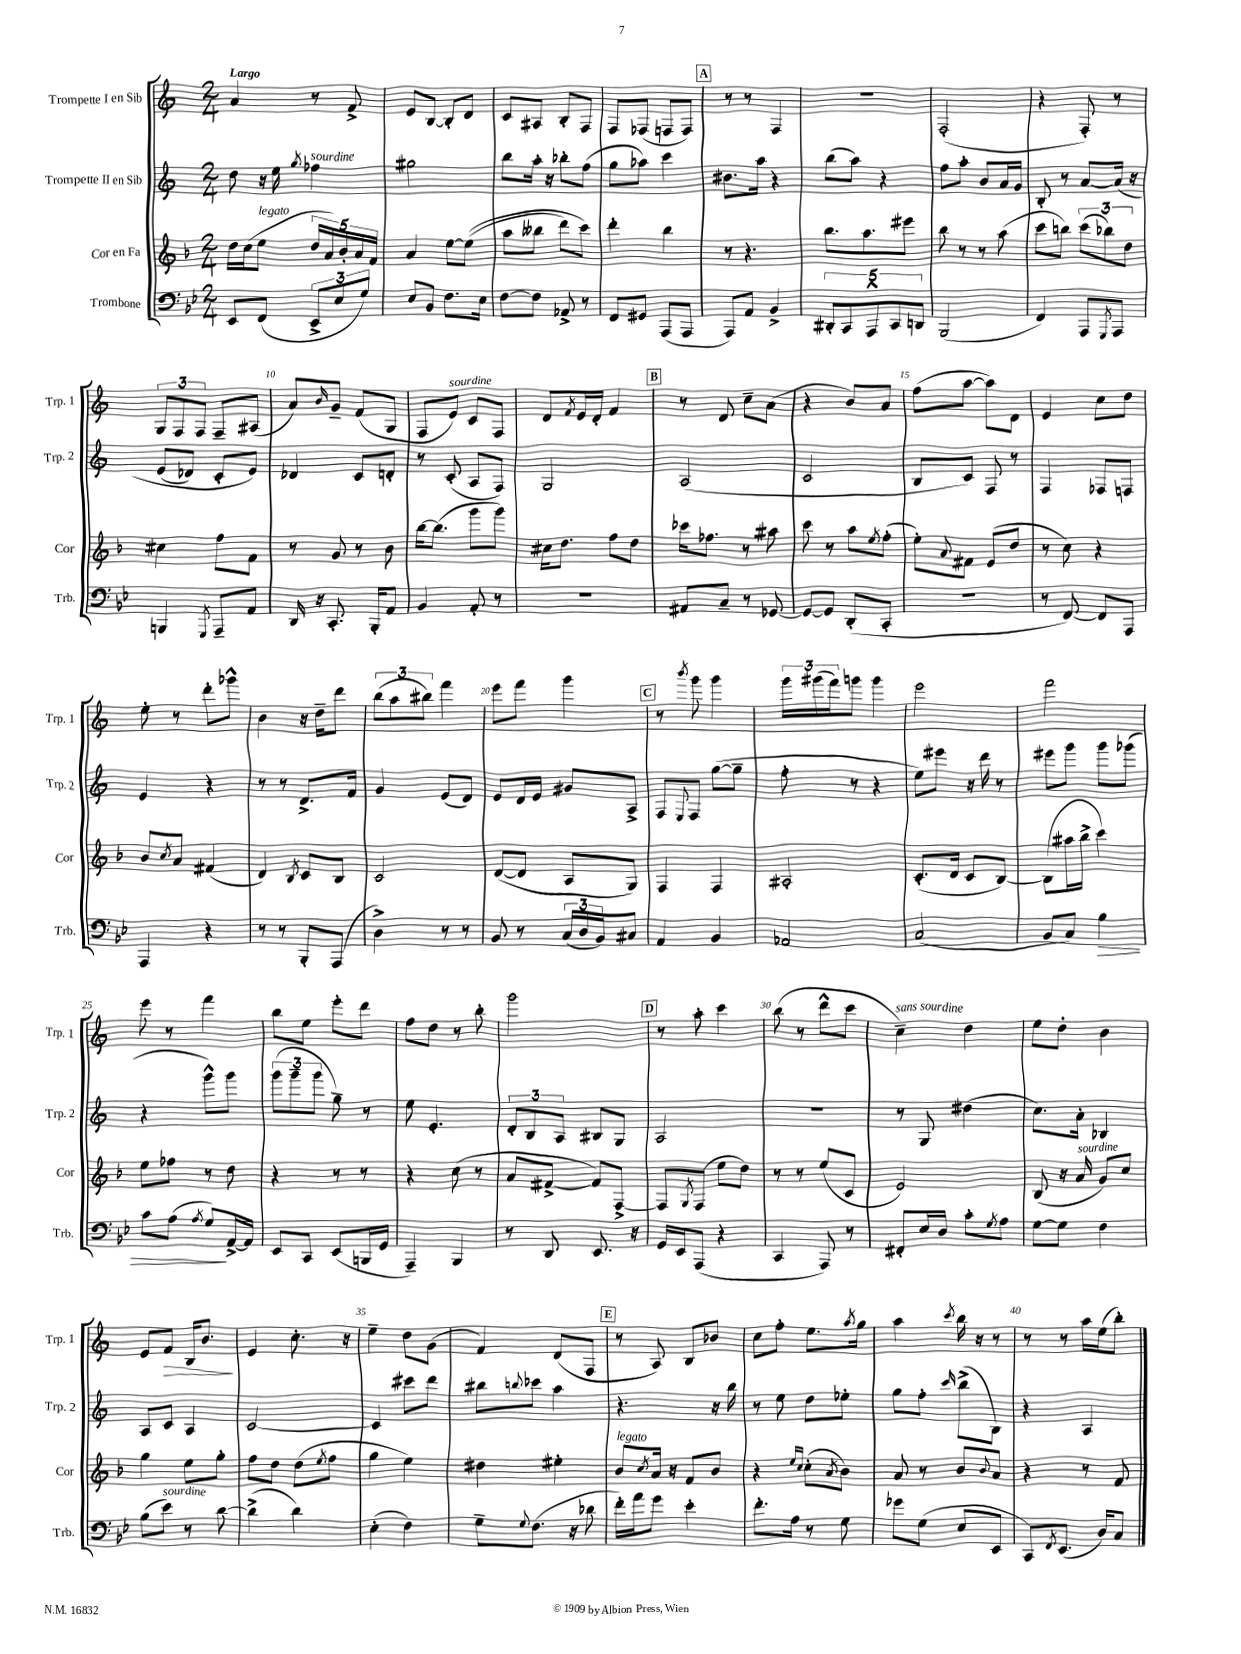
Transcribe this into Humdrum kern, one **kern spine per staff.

**kern	**dynam	**kern	**kern	**kern	**dynam
*part4	*part4	*part3	*part2	*part1	*part1
*staff4	*staff4	*staff3	*staff2	*staff1	*staff1
*I"Trombone	*	*I"Cor en Fa	*I"Trompette II en Sib	*I"Trompette I en Sib	*
*I'Trb.	*	*I'Cor	*I'Trp. 2	*I'Trp. 1	*
*clefF4	*	*clefG2	*clefG2	*clefG2	*
*k[b-e-]	*	*k[b-]	*k[]	*k[]	*
*M2/4	*	*M2/4	*M2/4	*M2/4	*
=1	=1	=1	=1	=1	=1
!	!	!	!	!LO:TX:a:B:t=Largo	!
8EE-/L	.	16dd\LL	8dd\	4a/	.
.	.	(16cc\J	.	.	.
!	!	!LO:TX:a:i:t=legato	!	!	!
(8FF/J	.	8ee\J	16r	.	.
.	.	.	16ee\	.	.
.	.	.	8qgg/	.	.
!	!	!	!LO:TX:a:i:t=sourdine	!	!
12EE-^/L	.	20dd/LL	4ff-X\	8r	.
.	.	20a/)	.	.	.
12E-/	.	.	.	.	.
.	.	20b-'/	.	.	.
.	.	.	.	8f^/	.
.	.	20a/	.	.	.
12G/J)	.	.	.	.	.
.	.	20f/JJ	.	.	.
=2	=2	=2	=2	=2	=2
8E-/L	.	4a/	2gg#X\	8e/L	.
8BB-/J	.	.	.	[8B/J	.
8.F\L	.	[8ee\L	.	8B'/L]	.
.	.	((8ee\J]	.	8d/J	.
16E-\Jk	.	.	.	.	.
=3	=3	=3	=3	=3	=3
[8F\L	.	8aa\L	8bb\L	8c/L	.
8F\J]	.	8bb--X\J	16aa'\Jk	8A#X/J	.
.	.	.	16r	.	.
8AA-X^/	.	8ddd\L)	8bb-X'\L	8B'/L	.
8r	.	8ccc\J)	(8ff\J	8F/J	.
=4	=4	=4	=4	=4	=4
8FF/L	.	4ddd'\	8gg\L	8F/L	.
8GG#X/J	.	.	8aa-X\J)	(8F-X/J	.
(8AAA/L	.	4bb-\	4ccc\	8Fn/L	.
8AAA/J	.	.	.	8F/J)	.
!!LO:REH:place=s1:t=A
=5	=5	=5	=5	=5	=5
8AAA/L)	.	8r	8.b#X\L	8r	.
8AA/J	.	4.r	.	8r	.
.	.	.	16aa\Jk	.	.
4BB-^/	.	.	4r	4F/	.
=6	=6	=6	=6	=6	=6
10DD#X'/L	.	8.bb-\L	(8bb\L	2r	.
10CC/	.	.	.	.	.
.	.	.	8aa\J)	.	.
.	.	8.aa\	.	.	.
10AAA^^/	.	.	.	.	.
.	.	.	4r	.	.
10CC/	.	.	.	.	.
.	.	8eee#X\J	.	.	.
10DDn/J	.	.	.	.	.
=7	=7	=7	=7	=7	=7
(2BBB-/	.	8bb-\	8ff\L	(2F'/	.
.	.	8r	8aa'\J	.	.
.	.	8r	8b/L	.	.
.	.	(8aa\	16a/L	.	.
.	.	.	16g/JJ	.	.
=8	=8	=8	=8	=8	=8
4FF/)	.	8ccc\L	8B'/	4r	.
.	.	8bbn\J)	8r	.	.
8AAA/L	.	(12ccc\L	[8a/L	8F'/)	.
.	.	12bb-X\)	.	.	.
8qGGG/	.	.	.	.	.
8AAA/J	.	.	(16a/Jk]	8r	.
.	.	12dd\J	.	.	.
.	.	.	16r	.	.
!!LO:LB:g=z
=9	=9	=9	=9	=9	=9
4BBBn/	.	4cc#X\	(8e/L	12G/L	.
.	.	.	.	12F/	.
.	.	.	8d-X/J)	.	.
.	.	.	.	12F/J	.
8qGGG/	.	.	.	.	.
8AAA~/L	.	8ff\L	8c'/L	8F~/L	.
8AA/J	.	8f\J	8e/J)	(8A#X/J	.
=10	=10	=10	=10	=10	=10
16DD/	.	8r	4d-X/	8a/L)	.
16r	.	.	.	.	.
.	.	.	.	16qqb/	.
8.CC'/	.	8g/	.	8g~/J	.
.	.	8r	8c/L	(8f/L	.
16BBB-'/KL	.	.	.	.	.
8AA/J	.	8b-\	8dn'/J	8G/J	.
=11	=11	=11	=11	=11	=11
4BB-/	.	[16bb-\KL	8r	8F/L	.
.	.	(8.bb-\J]	.	.	.
!	!	!	!	!LO:TX:a:i:t=sourdine	!
.	.	.	(8c'/	8e/J)	.
8AA'/	.	8ggg\L	8A/L	8c/L	.
8r	.	8ggg\J)	8F/J)	8F/J	.
=12	=12	=12	=12	=12	=12
2r	.	16cc#X\KL	2G/	8d/L	.
.	.	8.dd\J	.	.	.
.	.	.	.	8qf/	.
.	.	.	.	16e/L	.
.	.	.	.	16d'/JJ	.
.	.	8ff\L	.	4f/	.
.	.	8dd\J	.	.	.
!!LO:REH:place=s1:t=B
=13	=13	=13	=13	=13	=13
8AA#X/L	.	16ccc-X\KL	(2A/	8r	.
.	.	8.ff-X\J	.	.	.
8C~/J	.	.	.	8d/	.
8r	.	8r	.	8cc~\L	.
[8GG-X/	.	8aa#X\	.	(8a\J	.
=14	=14	=14	=14	=14	=14
8GG-/L_	.	8ccc\	2c/	4r	.
8GG-/J]	.	8r	.	.	.
(8DD'/L	.	8aa\L	.	8b/L)	.
.	.	8qee/	.	.	.
8CC'/J	.	(8ff'\J	.	8a/J	.
=15	=15	=15	=15	=15	=15
2r	.	8ee'\L)	8B/L	(8ff\L	.
.	.	8qqa/	.	.	.
.	.	8f#X\J	8c/J)	[8aa\J	.
.	.	(8e/L	8F/	8aa\L])	.
.	.	8dd/J	8r	8d\J	.
=16	=16	=16	=16	=16	=16
8r	.	8r	4F/	4e/	.
[8FF/)	.	8cc\)	.	.	.
8FF/L]	.	4r	8F-X/L	8cc\L	.
8AAA/J	.	.	8Fn/J	8dd\J	.
!!LO:LB:g=z
=17	=17	=17	=17	=17	=17
4AAA/	.	8b-/L	4e/	8ee'\	.
.	.	8qcc/	.	.	.
.	.	8a/J	.	8r	.
4r	.	(4f#X/	4r	8ddd'\L	.
.	.	.	.	8ggg-X^^\J	.
=18	=18	=18	=18	=18	=18
8r	.	4d/)	8r	4b\	.
8r	.	.	8r	.	.
.	.	8qB-/	.	.	.
8BBB-'/L	.	8c/L	8.d^/L	16r	.
.	.	.	.	16dd~\KL	.
(8AAA/J	.	8B-/J	.	8ddd\J	.
.	.	.	16f/Jk	.	.
=19	=19	=19	=19	=19	=19
4D^\)	.	2c/	4g/	(12bb\L	.
.	.	.	.	12aa\	.
.	.	.	.	12bb#X\J)	.
8r	.	.	(8e/L	4fff\	.
8r	.	.	8d/J)	.	.
=20	=20	=20	=20	=20	=20
8BB-/	.	([8d/L	8e/L	8eee\L	.
8r	.	8d/J]	16d/L	8fff\J	.
.	.	.	16e/JJ	.	.
(24C/LL	.	8A/L	8g#X/L	4ggg\	.
24D/	.	.	.	.	.
24BB-/J)	.	.	.	.	.
8C#X/J	.	8G/J)	8A^/J	.	.
!!LO:REH:place=s1:t=C
=21	=21	=21	=21	=21	=21
4AA/	.	4F/	8F/L	8r	.
.	.	.	8qqE/	8qbbb/	.
.	.	.	8F/J	8ggg\	.
4BB-/	.	4F/	([8gg\L	4ggg\	.
.	.	.	8gg~\J]	.	.
=22	=22	=22	=22	=22	=22
2AA-X/	.	2A#X'/	8ff'\	24ggg\LL	.
.	.	.	.	(24ggg#X\	.
.	.	.	.	24fff\J)	.
.	.	.	8r	8gggn\J	.
.	.	.	4r	4ggg\	.
=23	=23	=23	=23	=23	=23
(2C/	.	(8.c'/L	8ee\L)	2eee\	.
.	.	.	8eee#X\J	.	.
.	.	16d/Jk	.	.	.
.	.	8c/L	16r	.	.
.	.	.	16ddd\	.	.
.	.	[8B-/J)	8r	.	.
=24	=24	=24	=24	=24	=24
8BB-/L	.	(8B-\L]	8eee#X\L	2fff\	.
8C/J)	.	16aa#X\L	8ggg\J	.	.
.	.	16bb-^\JJ	.	.	.
!	!LO:HP:b	!	!	!	!
4B-\	>	4ccc\)	8ggg\L	.	.
.	.	.	(8ggg-X\J	.	.
!!LO:LB:g=z
=25	=25	=25	=25	=25	=25
8c\L	.	8ee\L	4r	8eee\	.
(8A\J	.	8ff-X\J	.	8r	.
8qA/	.	.	.	.	.
8G/L)	.	8r	8ggg^^\L)	4fff\	.
[16AA^/L	]	8dd\	8ggg\J	.	.
16AA/JJ]	.	.	.	.	.
=26	=26	=26	=26	=26	=26
8EE-/L	.	4r	(12ggg\L	8bb\L	.
.	.	.	12ggg~\	.	.
8CC/J	.	.	.	8ee\J	.
.	.	.	12ggg\J	.	.
(8EE-/L	.	8r	8gg~\)	8eee'\L	.
16BBBn/L	.	8r	8r	8ddd\J	.
16GG/JJ	.	.	.	.	.
=27	=27	=27	=27	=27	=27
4AAA~/)	.	4r	8ee\	8ff\L	.
.	.	.	4.e'/	8dd\J	.
4BBB-/	.	(8cc\	.	8r	.
.	.	8r	.	8bb'\	.
=28	=28	=28	=28	=28	=28
8r	.	8a/L	12d'/L	2ggg\	.
.	.	.	12B/	.	.
8DD/	.	[8f#X^/J	.	.	.
.	.	.	12A/J	.	.
8.EE-/	.	8f#/L])	8B#X/L	.	.
.	.	[8F^/J	8G/J	.	.
16r	.	.	.	.	.
!!LO:REH:place=s1:t=D
=29	=29	=29	=29	=29	=29
16GG/LL	.	8F/L]	2A/	8r	.
16EE-/J	.	.	.	.	.
.	.	8qG/	.	.	.
(8AAA/J	.	(8F/J	.	8aa'\	.
4r	.	8ee\L	.	4ccc\	.
.	.	8dd\J)	.	.	.
=30	=30	=30	=30	=30	=30
4CC/	.	8r	2r	(8bb\	.
.	.	8r	.	8r	.
8AAA/)	.	(8ee/L	.	8ddd^^\L	.
8r	.	8c/J	.	8ccc\J	.
=31	=31	=31	=31	=31	=31
!	!	!	!	!LO:TX:a:i:t=sans sourdine	!
8FF#X'/L	.	2e/)	8r	4cc~\)	.
16E-/L	.	.	8G/	.	.
16D/JJ	.	.	.	.	.
8c'\L	.	.	(4dd#X\	4dd\	.
8qG/	.	.	.	.	.
8A\J	.	.	.	.	.
=32	=32	=32	=32	=32	=32
[8G\L	.	(8B-/	8.cc\L)	8ee\L	.
8G\J]	.	16r	.	8dd'\J	.
!	!	!LO:TX:a:i:t=sourdine	!	!	!
.	.	16a/	16a'\Jk	.	.
4F\	.	8g/L)	4B-X/	4b\	.
.	.	8cc/J	.	.	.
!!LO:LB:g=z
=33	=33	=33	=33	=33	=33
(8B-\L	.	4gg\	8A/L	8e/L	.
!LO:TX:a:i:t=sourdine	!	!	!	!	!
!	!	!	!	!	!LO:HP:b
8e-\J)	.	.	8c/J	8f/J	>
8r	.	8ee\L	4A/	16B/KL	.
.	.	.	.	8.b/J	.
[8d\	.	8gg'\J	.	.	.
.	.	.	.	.	]
=34	=34	=34	=34	=34	=34
(4d^\]	.	8ff\L	[2c/	4e/	.
.	.	8dd\J	.	.	.
4d\)	.	(8dd\L	.	8.cc'\	.
.	.	8qee/	.	.	.
.	.	8ff\J	.	.	.
.	.	.	.	16r	.
=35	=35	=35	=35	=35	=35
(4E-'\	.	4gg\	4c/]	4ee~\	.
4F\)	.	4ee\)	8ccc#X\L	8dd\L	.
.	.	.	8ddd\J	(8g\J	.
=36	=36	=36	=36	=36	=36
8G~\L	.	4dd#X\	8bb#X\L	4f/)	.
8qqG/	.	.	8qqbbn/	.	.
(8.F\J	.	.	8ccc-X\J	.	.
.	.	4ee#X'\	4aa\	(8d/L	.
16r	.	.	.	.	.
8d-X\	.	.	.	8F/J	.
!!LO:REH:place=s1:t=E
=37	=37	=37	=37	=37	=37
!	!	!LO:TX:a:i:t=legato	!	!	!
16f'\LL)	.	8b-/L	4.r	8r	.
16a\J	.	.	.	.	.
.	.	8qcc/	.	.	.
8g\J	.	16a/Jk	.	8A/)	.
.	.	16r	.	.	.
4e-'\	.	8f/L	.	8B/L	.
.	.	8b-/J	16r	8b-X/J	.
.	.	.	16bb\	.	.
=38	=38	=38	=38	=38	=38
8.f'\L	.	4r	8r	8cc\L	.
.	.	.	8ee\	8ff'\J	.
16A\Jk	.	.	.	.	.
.	.	16qqee/LL	.	.	.
.	.	16qqcc/JJ	.	.	.
8r	.	(8cc'\L	8dd\L	8.ee\L	.
.	.	8qa/	.	.	.
8G\	.	8b-\J)	8ee-X'\J	.	.
.	.	.	.	8qaa/	.
.	.	.	.	16gg\Jk	.
=39	=39	=39	=39	=39	=39
8g-X\L	.	8a/	8gg\L	4aa\	.
(8G\J	.	8r	8ff'\J	.	.
.	.	.	16qqccc/	8qccc/	.
8E-/L	.	8b-/L	(8bb^\L	16bb\	.
.	.	.	.	16r	.
.	.	8qqb-/	.	.	.
8EE-/J	.	8a/J	8B\J)	8r	.
=40	=40	=40	=40	=40	=40
8CC/L)	.	4r	4r	8r	.
8qFF/	.	.	.	.	.
(8.EE-/J	.	.	.	8r	.
.	.	8r	4A/	16aa\LL	.
16D/KL)	.	.	.	(16ee\J	.
8C/J	.	8f/	.	8bb'\J)	.
==	==	==	==	==	==
*-	*-	*-	*-	*-	*-
